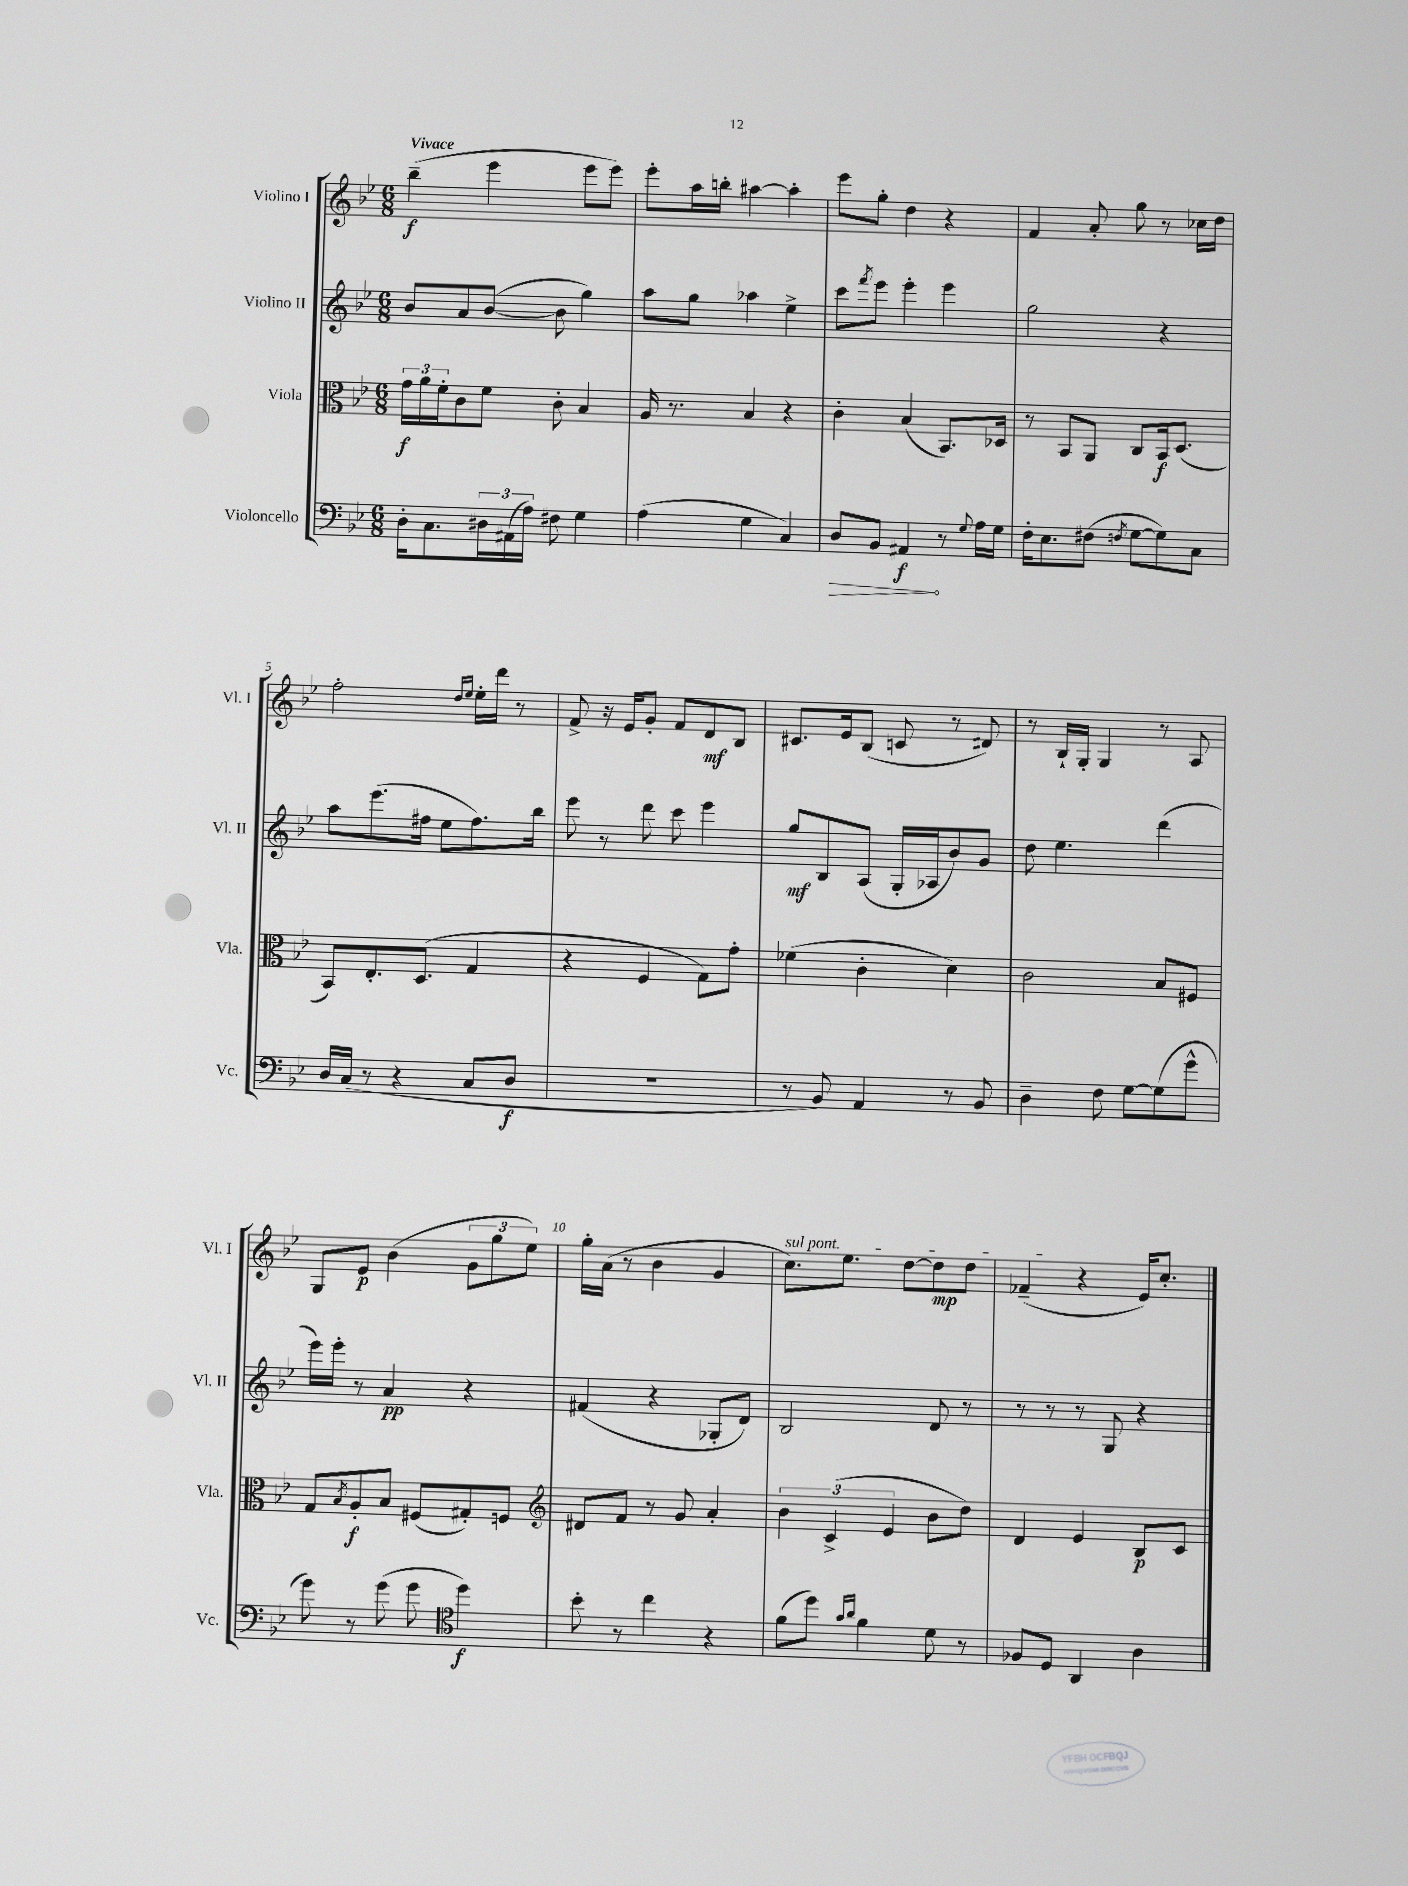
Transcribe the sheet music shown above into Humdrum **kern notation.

**kern	**dynam	**kern	**dynam	**kern	**dynam	**kern	**dynam
*part4	*part4	*part3	*part3	*part2	*part2	*part1	*part1
*staff4	*staff4	*staff3	*staff3	*staff2	*staff2	*staff1	*staff1
*I"Violoncello	*	*I"Viola	*	*I"Violino II	*	*I"Violino I	*
*I'Vc.	*	*I'Vla.	*	*I'Vl. II	*	*I'Vl. I	*
*clefF4	*	*clefC3	*	*clefG2	*	*clefG2	*
*k[b-e-]	*	*k[b-e-]	*	*k[b-e-]	*	*k[b-e-]	*
*M6/8	*	*M6/8	*	*M6/8	*	*M6/8	*
=1	=1	=1	=1	=1	=1	=1	=1
!	!	!	!	!	!	!LO:TX:a:B:t=Vivace	!
16D'\KL	.	24g\LL	f	8b-/L	.	(4bb-~\	f
.	.	24a\	.	.	.	.	.
8.C\	.	.	.	.	.	.	.
.	.	24f'\J	.	.	.	.	.
.	.	8c\	.	8a/	.	.	.
24D#X\L	.	8f\J	.	([8b-/J	.	4eee-\	.
(24AA#X\	.	.	.	.	.	.	.
24A\JJ)	.	.	.	.	.	.	.
8F#X\	.	8c'\	.	8b-\]	.	.	.
4G\	.	4B-/	.	4gg\)	.	8eee-\L	.
.	.	.	.	.	.	8eee-\J)	.
=2	=2	=2	=2	=2	=2	=2	=2
(4A\	.	16A/	.	8aa\L	.	8eee-'\L	.
.	.	8.r	.	.	.	.	.
.	.	.	.	8gg\J	.	16aa\L	.
.	.	.	.	.	.	16bbn'\JJ	.
4G\	.	4B-/	.	4aa-X\	.	[4aa#X\	.
4C/)	.	4r	.	4ee-^\	.	4aa#'\]	.
=3	=3	=3	=3	=3	=3	=3	=3
!	!LO:HP:b	!	!	!	!	!	!
8D/L	>	4c'\	.	8ccc\L	.	8eee-\L	.
.	.	.	.	8qfff/	.	.	.
8BB-/J	.	.	.	8eee-\J	.	8gg'\J	.
4AA#X/	f	(4B-/	.	4eee-'\	.	4dd\	.
8r	]	8.BB-/L)	.	4eee-\	.	4r	.
8qqG/	.	.	.	.	.	.	.
16A\LL	.	.	.	.	.	.	.
16G\JJ	.	16D-X/Jk	.	.	.	.	.
=4	=4	=4	=4	=4	=4	=4	=4
16F'\KL	.	8r	.	2gg\	.	4f/	.
8.E-\	.	.	.	.	.	.	.
.	.	8BB-/L	.	.	.	.	.
(8F#X\J	.	8AA/J	.	.	.	8a'/	.
8qFn/	.	.	.	.	.	.	.
[8G\L	.	8C/L	.	.	.	8gg\	.
8G\])	.	16BB-/k	f	4r	.	8r	.
.	.	(8.D/J	.	.	.	.	.
8C\J	.	.	.	.	.	16cc-X\LL	.
.	.	.	.	.	.	16dd\JJ	.
!!LO:LB:g=z
=5	=5	=5	=5	=5	=5	=5	=5
16D/LL	.	8BB-/L)	.	8aa\L	.	2ff'\	.
(16C/JJ	.	.	.	.	.	.	.
8r	.	8.E-'/	.	(8.eee-\	.	.	.
4r	.	.	.	.	.	.	.
.	.	(8.D/J	.	16ff#X\Jk	.	.	.
.	.	.	.	8ee-\L	.	.	.
.	.	.	.	.	.	16qqdd/LL	.
.	.	.	.	.	.	16qqee-/JJ	.
8C/L	.	4G/	.	8.ff#\)	.	16ee-'\LL	.
.	.	.	.	.	.	16ddd\JJ	.
8D/J	f	.	.	.	.	8r	.
.	.	.	.	16bb-\Jk	.	.	.
=6	=6	=6	=6	=6	=6	=6	=6
2.r	.	4r	.	8eee-\	.	8f^/	.
.	.	.	.	8r	.	16r	.
.	.	.	.	.	.	16e-/KL	.
.	.	4F/	.	8ddd\	.	8g'/J	.
.	.	.	.	8ccc\	.	8f/L	.
.	.	8G\L)	.	4eee-\	.	8d/	mf
.	.	8g'\J	.	.	.	8B-/J	.
=7	=7	=7	=7	=7	=7	=7	=7
8r	.	(4f-X\	.	8gg/L	mf	8.c#X/L	.
8BB-/)	.	.	.	8B-/	.	.	.
.	.	.	.	.	.	16e-/k	.
4AA/	.	4c'\	.	(8A/J	.	(8B-/J	.
.	.	.	.	16G'/LL	.	8cn/	.
.	.	.	.	16A-X/J	.	.	.
8r	.	4d\)	.	8b-/)	.	8r	.
8BB-/	.	.	.	8g/J	.	8d#X/)	.
=8	=8	=8	=8	=8	=8	=8	=8
4D~\	.	2c\	.	8dd\	.	8r	.
.	.	.	.	4.ee-\	.	16B-`/LL	.
.	.	.	.	.	.	16G'/JJ	.
8F\	.	.	.	.	.	4G/	.
[8G\L	.	.	.	.	.	.	.
(8G\]	.	8B-/L	.	(4ddd\	.	8r	.
8g^^\J	.	8F#X/J	.	.	.	8A/	.
!!LO:LB:g=z
=9	=9	=9	=9	=9	=9	=9	=9
8g\)	.	8G/L	.	16eee-\LL)	.	8G/L	.
.	.	.	.	16eee-'\JJ	.	.	.
.	.	8qB-/	.	.	.	.	.
8r	.	8A'/	f	8r	.	8e-/J	p
(8g\	.	8B-/J	.	4a/	pp	(4b-\	.
8g\	.	(8F#X/L	.	.	.	.	.
*clefC4	*	*	*	*	*	*	*
4dd\)	f	8G#X'/)	.	4r	.	12g\L	.
.	.	.	.	.	.	12gg\	.
.	.	8Fn/J	.	.	.	.	.
.	.	.	.	.	.	12ee-\J)	.
=10	=10	=10	=10	=10	=10	=10	=10
*	*	*clefG2	*	*	*	*	*
8b-'\	.	8d#X/L	.	(4f#X/	.	16gg'\LL	.
.	.	.	.	.	.	(16a\JJ	.
8r	.	8f/J	.	.	.	8r	.
4cc\	.	8r	.	4r	.	4b-\	.
.	.	8g/	.	.	.	.	.
4r	.	4a'/	.	8G-X'/L	.	4g/	.
.	.	.	.	8d/J)	.	.	.
=11	=11	=11	=11	=11	=11	=11	=11
!	!	!	!	!	!	!LO:TX:a:i:t=sul pont.	!
(8f\L	.	6b-\	.	2B-/	.	8.cc\L)	.
8dd\J)	.	.	.	.	.	.	.
.	.	(6c^/	.	.	.	.	.
.	.	.	.	.	.	8.ee-\J	.
16qqg/LL	.	.	.	.	.	.	.
16qqa/JJ	.	.	.	.	.	.	.
4f\	.	.	.	.	.	.	.
.	.	6e-/	.	.	.	.	.
.	.	.	.	.	.	[8dd\L	.
8d\	.	8b-\L	.	8d/	.	8dd\]	mp
8r	.	8dd\J)	.	8r	.	8dd\J	.
=12	=12	=12	=12	=12	=12	=12	=12
8F-X/L	.	4d/	.	8r	.	(4f-X~/	.
8D/J	.	.	.	8r	.	.	.
4AA/	.	4e-/	.	8r	.	4r	.
.	.	.	.	8G/	.	.	.
4A\	.	8B-/L	p	4r	.	16e-/KL)	.
.	.	.	.	.	.	8.cc'/J	.
.	.	8c/J	.	.	.	.	.
==	==	==	==	==	==	==	==
*-	*-	*-	*-	*-	*-	*-	*-
